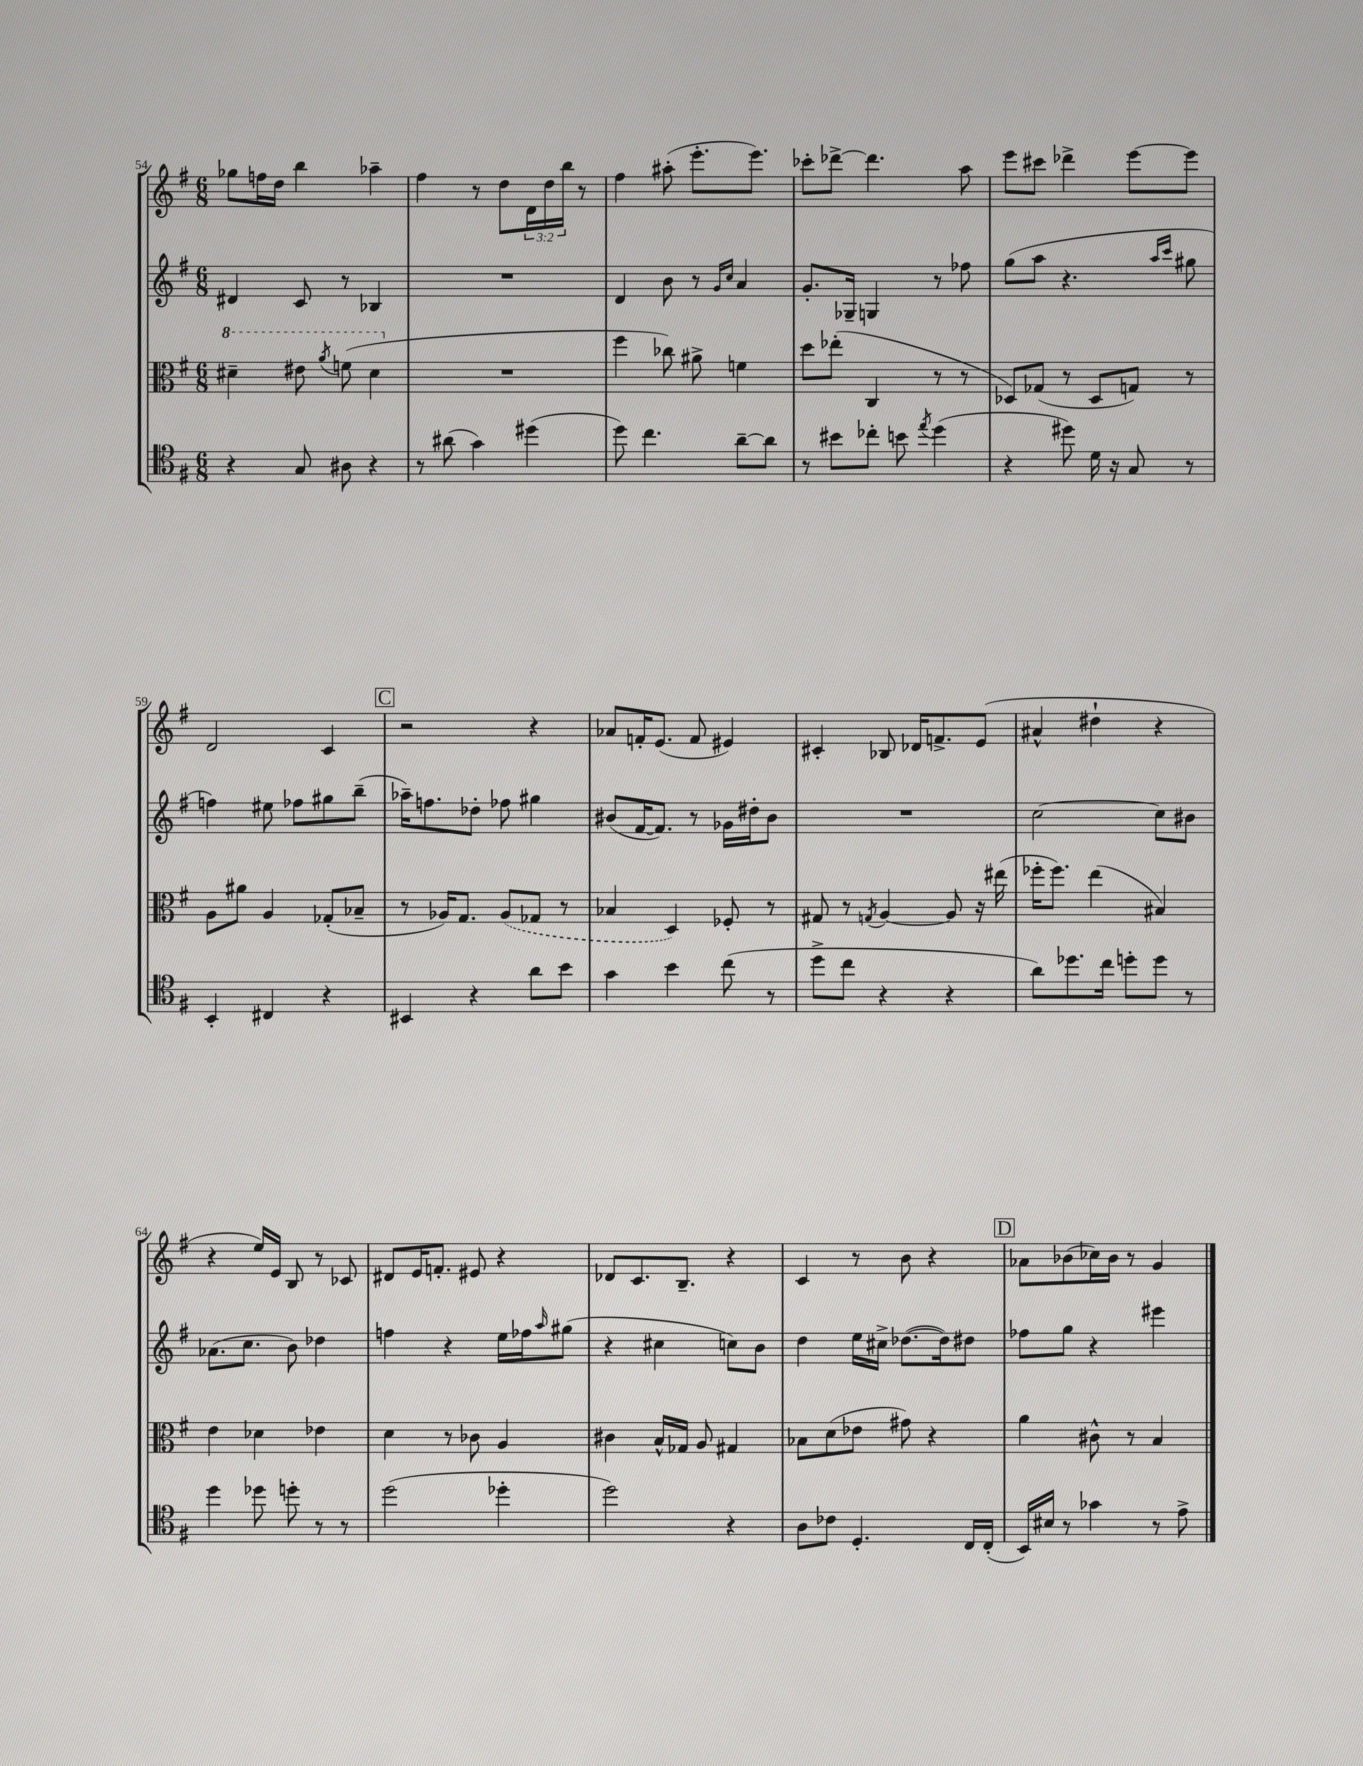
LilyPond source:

<<
\new StaffGroup <<
\new Staff = "s0" {
    \clef treble \key g \major \numericTimeSignature \time 6/8 \override Staff.TupletNumber.text = #tuplet-number::calc-fraction-text
    ges''8 f''16 d''16 b''4 aes''4-- |
    fis''4 r8 d''8 \tuplet 3/2 { d'16 d''16 b''16 } r8 |
    fis''4 ais''8-.( e'''8.-. e'''8.) |
    ces'''8-. des'''8~-> des'''4. a''8 |
    e'''8 cis'''8 des'''4-> e'''8~ e'''8 |
    d'2 c'4 |
    \mark \markup { \box "C" } r2 r4 |
    aes'8 f'16-. e'8.( f'8 eis'4) |
    cis'4-. bes8 des'16 f'8.-> e'8( |
    ais'4-^ dis''4-! r4 |
    r4 e''16) e'16 b8 r8 ces'8 |
    dis'8 e'16 f'8.-. eis'8 r4 |
    des'8 c'8. b8.-- r4 |
    c'4 r8 b'8 r4 |
    \mark \markup { \box "D" } aes'8 bes'8( ces''16) bes'16 r8 g'4 \bar "|." |
}
\new Staff = "s1" {
    \clef treble \key g \major \numericTimeSignature \time 6/8
    dis'4 c'8 r8 bes4 |
    R2. |
    d'4 b'8 r8 \grace { g'16 c''16 } a'4 |
    g'8.-. ges16-- g4 r8 fes''8 |
    g''8( a''8 r4. \grace { a''16 c'''16 } gis''8 |
    f''4) eis''8 fes''8 gis''8 b''8--( |
    \mark \markup { \box "C" } aes''16--) f''8. des''8-. fes''8 gis''4 |
    bis'8( fis'16~ fis'8.) r8 ges'16 dis''16-. bis'8 |
    R2. |
    c''2~ c''8 bis'8 |
    aes'8.( c''8. b'8) des''4 |
    f''4 r4 e''16 fes''16 \grace { a''16 } gis''8( |
    r4 cis''4 c''8) b'8 |
    d''4 e''16 cis''16-> des''8.~( des''16) dis''8 |
    \mark \markup { \box "D" } fes''8 g''8 r4 eis'''4 \bar "|." |
}
\new Staff = "s2" {
    \clef alto \key g \major \numericTimeSignature \time 6/8
    \ottava #1 dis''4-- eis''8 \acciaccatura { a''8 } f''8( dis''4 \ottava #0 |
    R2. |
    fis''4 ces''8) ais'8-> f'4 |
    d''8 ees''8-.( c4 r8 r8 |
    des8) ges8( r8 des8 g8) r8 |
    a8 ais'8 a4 ges8-.( bes8-- |
    \mark \markup { \box "C" } r8 aes16) g8. \once \slurDashed aes8( ges8 r8 |
    bes4 d4) fes8-. r8 |
    gis8 r8 \acciaccatura { g8 } a4~ a8 r16 eis''16( |
    fes''16-. fes''8.) e''4( bis4) |
    e'4 des'4 ees'4 |
    d'4 r8 ces'8 a4 |
    cis'4 b16-^ ges16 a8 gis4 |
    bes8 d'8( ees'8 gis'8) r4 |
    \mark \markup { \box "D" } a'4 cis'8-^ r8 b4 \bar "|." |
}
\new Staff = "s3" {
    \clef tenor \key g \major \numericTimeSignature \time 6/8
    r4 g8 ais8 r4 |
    r8 ais'8( g'4) dis''4( |
    d''8) c''4. a'8~-- a'8 |
    r8 bis'8 ces''8-. b'8 \acciaccatura { e''8 } d''4( |
    r4 dis''8) d'16 r16 g8 r8 |
    b,4-. cis4 r4 |
    \mark \markup { \box "C" } bis,4 r4 a'8 b'8 |
    g'4 b'4 c''8( r8 |
    d''8-> c''8 r4 r4 |
    a'8) des''8. c''16 d''8-. d''8 r8 |
    d''4 des''8 d''8-. r8 r8 |
    d''2( des''4-. |
    d''2) r4 |
    a8 ces'8 d4.-. c16 c16-.( |
    \mark \markup { \box "D" } b,16) bis16 r8 ges'4 r8 e'8-> \bar "|." |
}
>>
>>
\layout { \context { \Score currentBarNumber = #54 } }
